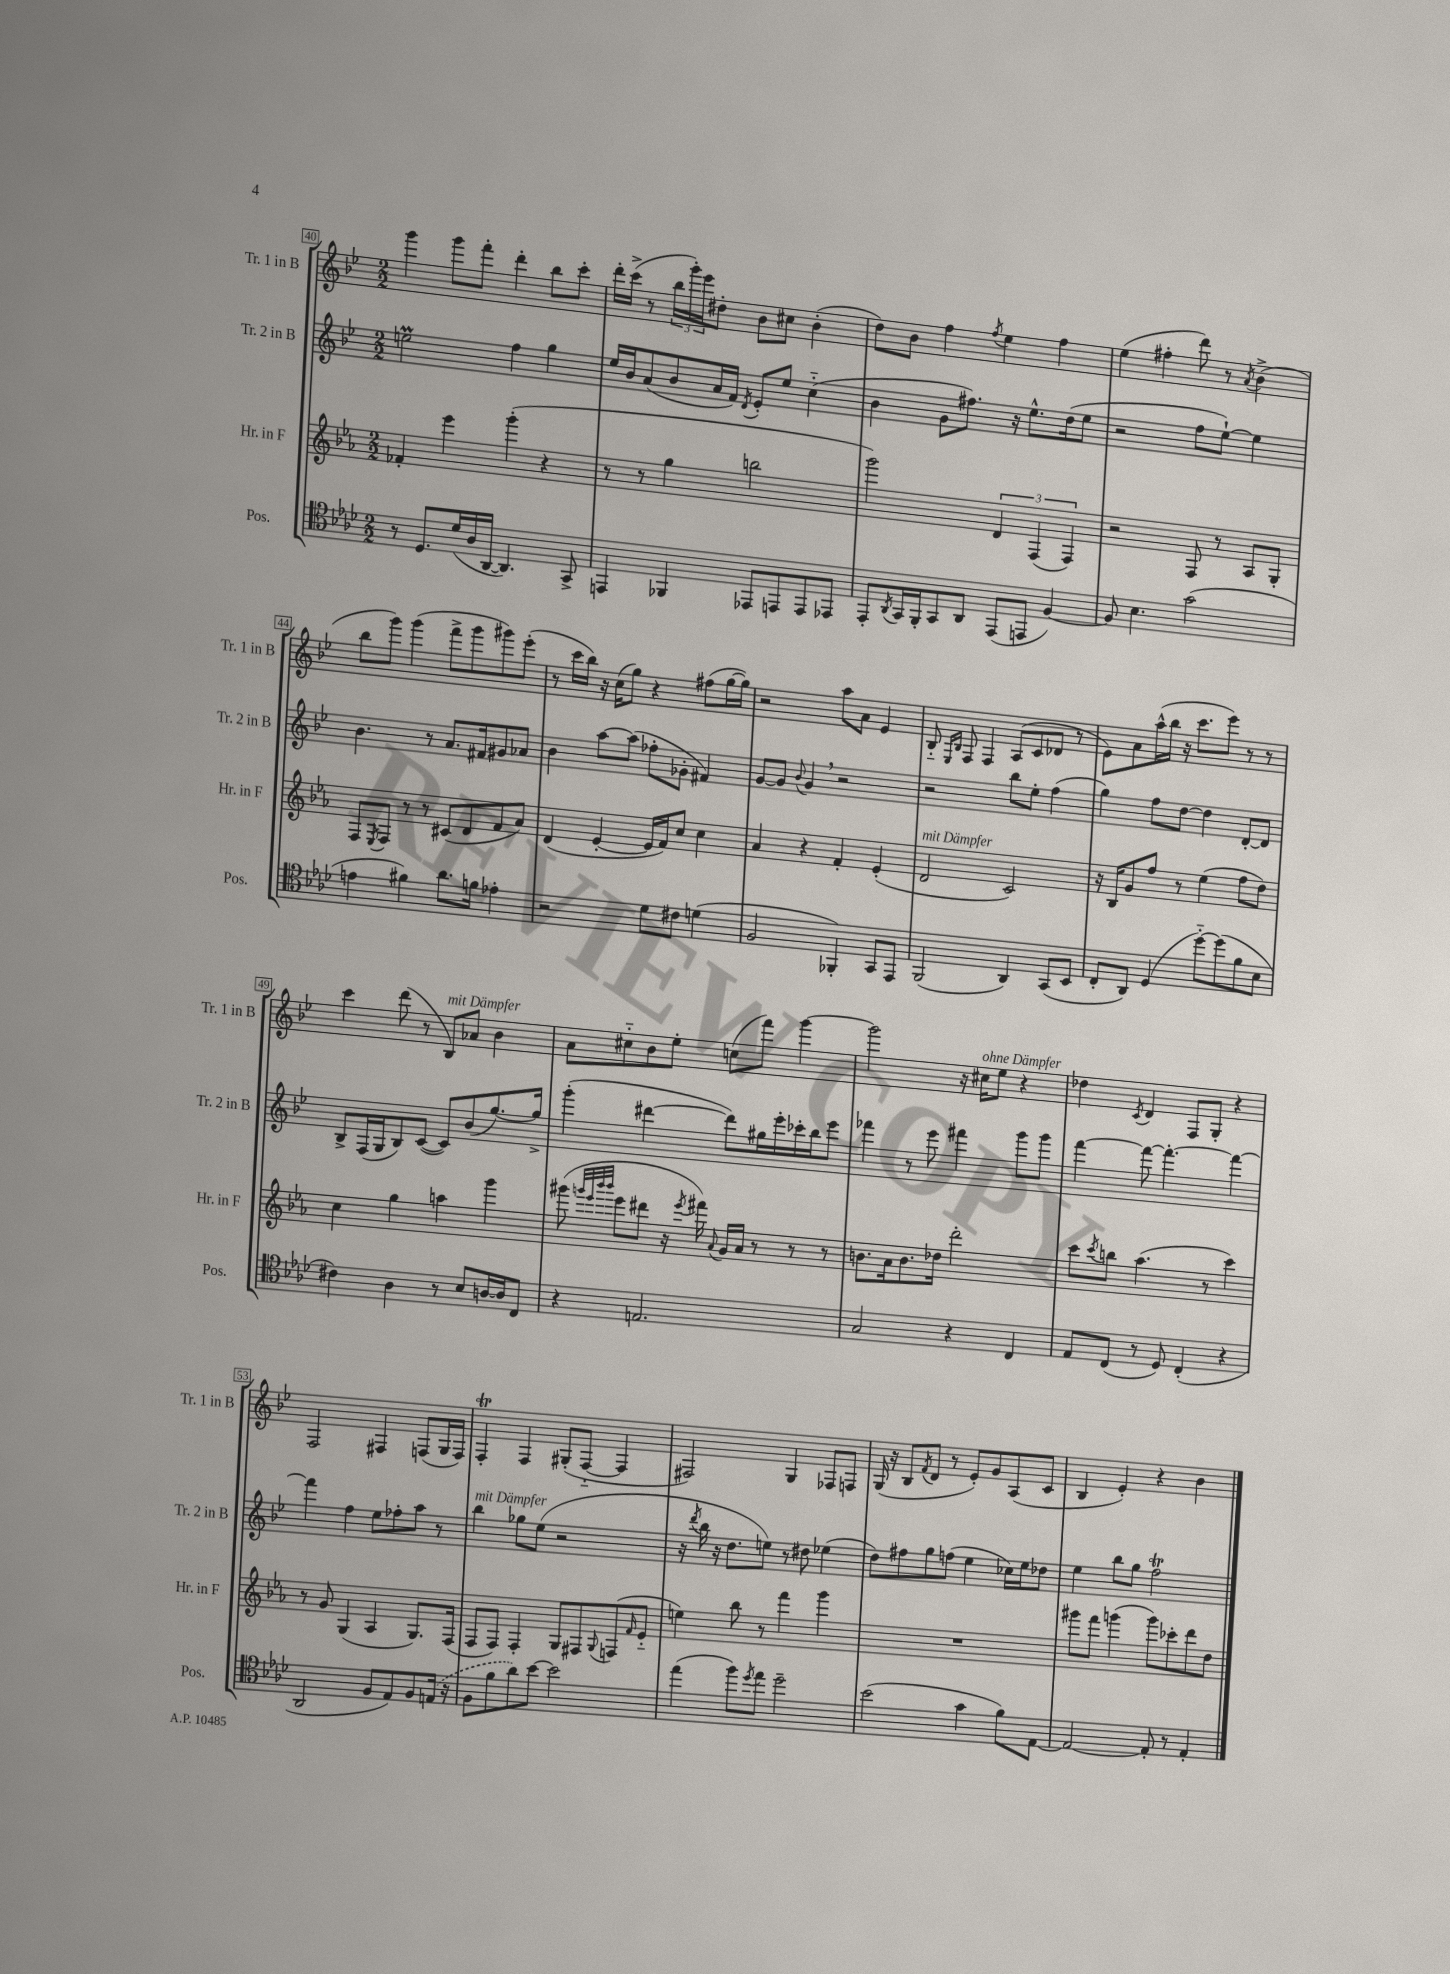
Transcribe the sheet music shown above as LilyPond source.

<<
\new StaffGroup <<
\new Staff = "s0" \with { instrumentName = "Tr. 1 in B" shortInstrumentName = "Tr. 1 in B" } {
    \clef treble \key bes \major \numericTimeSignature \time 2/2
    g'''4 g'''8 f'''8-. d'''4-. bes''8 c'''8-. |
    d'''16-. c'''16->( r8 \tuplet 3/2 { bes''16 g'''16-.) ees'''16 } dis''8-. bes'8 cis''8 bes'4-.( |
    d''8) bes'8 f''4 \acciaccatura { f''8 } ees''4 f''4 |
    ees''4( fis''4-. d'''8) r8 \acciaccatura { a'8 } bes'4->( |
    bes''8 g'''8) g'''4( f'''8-> g'''8 gis'''8) ees'''8-.( |
    r8 c'''16 bes''16) r16 c''16( g''8) r4 fis''8( g''16~ g''16) |
    r2 a''8 a'8 ees'4 |
    bes8-_ \grace { ees16 bes16 } f8 f4 a8( c'8 des'8 r8 |
    ees'8) a'8 a''16-^( bes''16 r16 c'''8. ees'''8) r8 r8 |
    c'''4 d'''8( r8 bes8^\markup { \italic "mit Dämpfer" }) aes'8 bes'4 |
    a'8 cis''8-_ bes'8 ees''8-. c''8( f'''8) g'''4~ |
    g'''2 r16 cis''16^\markup { \italic "ohne Dämpfer" } ees''8 r4 |
    des''4 \acciaccatura { c'8 } d'4 f8 g8-. r4 |
    f2 fis4 f8( g16 f16) |
    f4-.\trill f4 gis8-.( f8~-_ f4 |
    fis2) g4 fes8 f8 |
    g16( r16 bes8 \acciaccatura { f'8 } d'8 r8 ees'8-.) g'8 a8( c'8 |
    bes4 ees'4-.) r4 bes'4 \bar "|." |
}
\new Staff = "s1" \with { instrumentName = "Tr. 2 in B" shortInstrumentName = "Tr. 2 in B" } {
    \clef treble \key bes \major \numericTimeSignature \time 2/2
    e''2\prall f''4 g''4 |
    ees''16 bes'16 a'8( bes'8 a'16 f'16) \acciaccatura { d'8 } ees'8-. ees''8 c''4-_( |
    bes'4 g'8 fis''8.) r16 ees''8.-^ d''16( ees''8 |
    r2 f''8 ees''8~-!) ees''4 |
    bes'4. r8 a'8. fis'16 gis'8 aes'8 |
    bes'4 a''8~ a''8( fes''8-. ges'8-. fis'4) |
    g'8~ g'8 \appoggiatura { bes'8 } g'4 \breathe r2 |
    r2 bes''8 ees''8-. f''4( |
    g''4) f''8 d''8~ d''4 d'8~-. d'8 |
    bes8-> f16( g16 bes8) c'8~( c'8) bes'8( g''8.~) g''16-> |
    g'''4-.( dis'''4~ dis'''8) gis''16 ees'''16-. ces'''16-. bes''16 ees'''8 |
    fes'''4 r8 ees'''8 fis'''4 g'''8 g'''8 |
    f'''4~ f'''8~ f'''4.~-. f'''4~ |
    f'''4 f''4 ees''8 fes''8-. a''8 r8 |
    bes''4^\markup { \italic "mit Dämpfer" } ges''8 ees''8( r2 |
    r16 \acciaccatura { d'''8 } bes''16 r16 d''8. e''8) r8 dis''8 ees''4( |
    d''8) fis''8 g''8 f''8( ees''4 ces''16) ees''16 des''8 |
    ees''4 bes''8 g''8 f''2\trill \bar "|." |
}
\new Staff = "s2" \with { instrumentName = "Hr. in F" shortInstrumentName = "Hr. in F" } {
    \clef treble \key ees \major \numericTimeSignature \time 2/2
    fes'4-. ees'''4 g'''4-.( r4 |
    r8 r8 g''4 b''2 |
    g'''2) \tuplet 3/2 { d'4 f4( f4) } |
    r2 f8 r8 aes8 g8-. |
    f8 \acciaccatura { ees8 } f8 r8 r8 cis'8( d'8 f'8 aes'8) |
    d'4( ees'4~-. ees'16 f'16) c''8 c''4 |
    aes'4 r4 f'4-. ees'4-.( |
    d'2^\markup { \italic "mit Dämpfer" } c'2) |
    r16 bes16 g'8 f''8 r8 ees''4( f''8 d''8) |
    c''4 g''4 a''4 g'''4 |
    gis'''8( \grace { g'''32 ees'''32 bes'''32 bes'''32 } ees'''8 dis'''8 r16 \acciaccatura { ees'''8 } fis'''16) \appoggiatura { aes'8 } g'16 aes'16 r8 r8 r8 |
    b'8. aes'16 b'8. des''16 d'''2-. |
    c'''8 \acciaccatura { c'''8 } b''8 aes''4.( r8 c'''4) |
    r8 g'8 g4( aes4 g8.) f16( |
    f8 f8) f4-. g8 fis8 \appoggiatura { g8 } f8( \grace { f'16 } ees'8-_ |
    e''4) bes''8 r8 f'''4 g'''4 |
    R1 |
    gis'''8 f'''8 g'''4( g'''8) ces'''8-. d'''8 d''8 \bar "|." |
}
\new Staff = "s3" \with { instrumentName = "Pos." shortInstrumentName = "Pos." } {
    \clef tenor \key aes \major \numericTimeSignature \time 2/2
    r8 des8. des'16( aes16 aes,16~ aes,4.) g,8-> |
    e,4 fes,4 ees,8 e,8 e,8 ees,8 |
    ees,8-. \acciaccatura { aes,8 } g,16 f,16-. g,8 aes,8 ees,8( e,8 f4~) |
    f8 bes4. g'2( |
    e'4 fis'4) aes'8. f'16 ees'4-. |
    r2 des'8 cis'8 d'4( |
    f2 fes,4-.) g,8 ees,8 |
    f,2( aes,4) g,8( bes,8 |
    c8-. aes,8) des4( des''8~-_) des''8( f'8 bes8 |
    cis'4) aes4 r8 bes8 a16~ a16 c8 |
    r4 e2. |
    g2 r4 c4 |
    ees8 c8( r8 des8) c4-.( r4 |
    aes,2 f8 ees8) f8 \once \slurDashed e16( r16 |
    f8 f'8 aes'8) bes'8~ bes'2 |
    ees''4( f''8) \acciaccatura { des''8 } ees''8 des''2-- |
    bes'2( g'4 f'8) ees8~ |
    ees2~ ees8-. r8 ees4-. \bar "|." |
}
>>
>>
\layout { \context { \Score currentBarNumber = #40 \override BarNumber.stencil = #(make-stencil-boxer 0.1 0.3 ly:text-interface::print) } }
